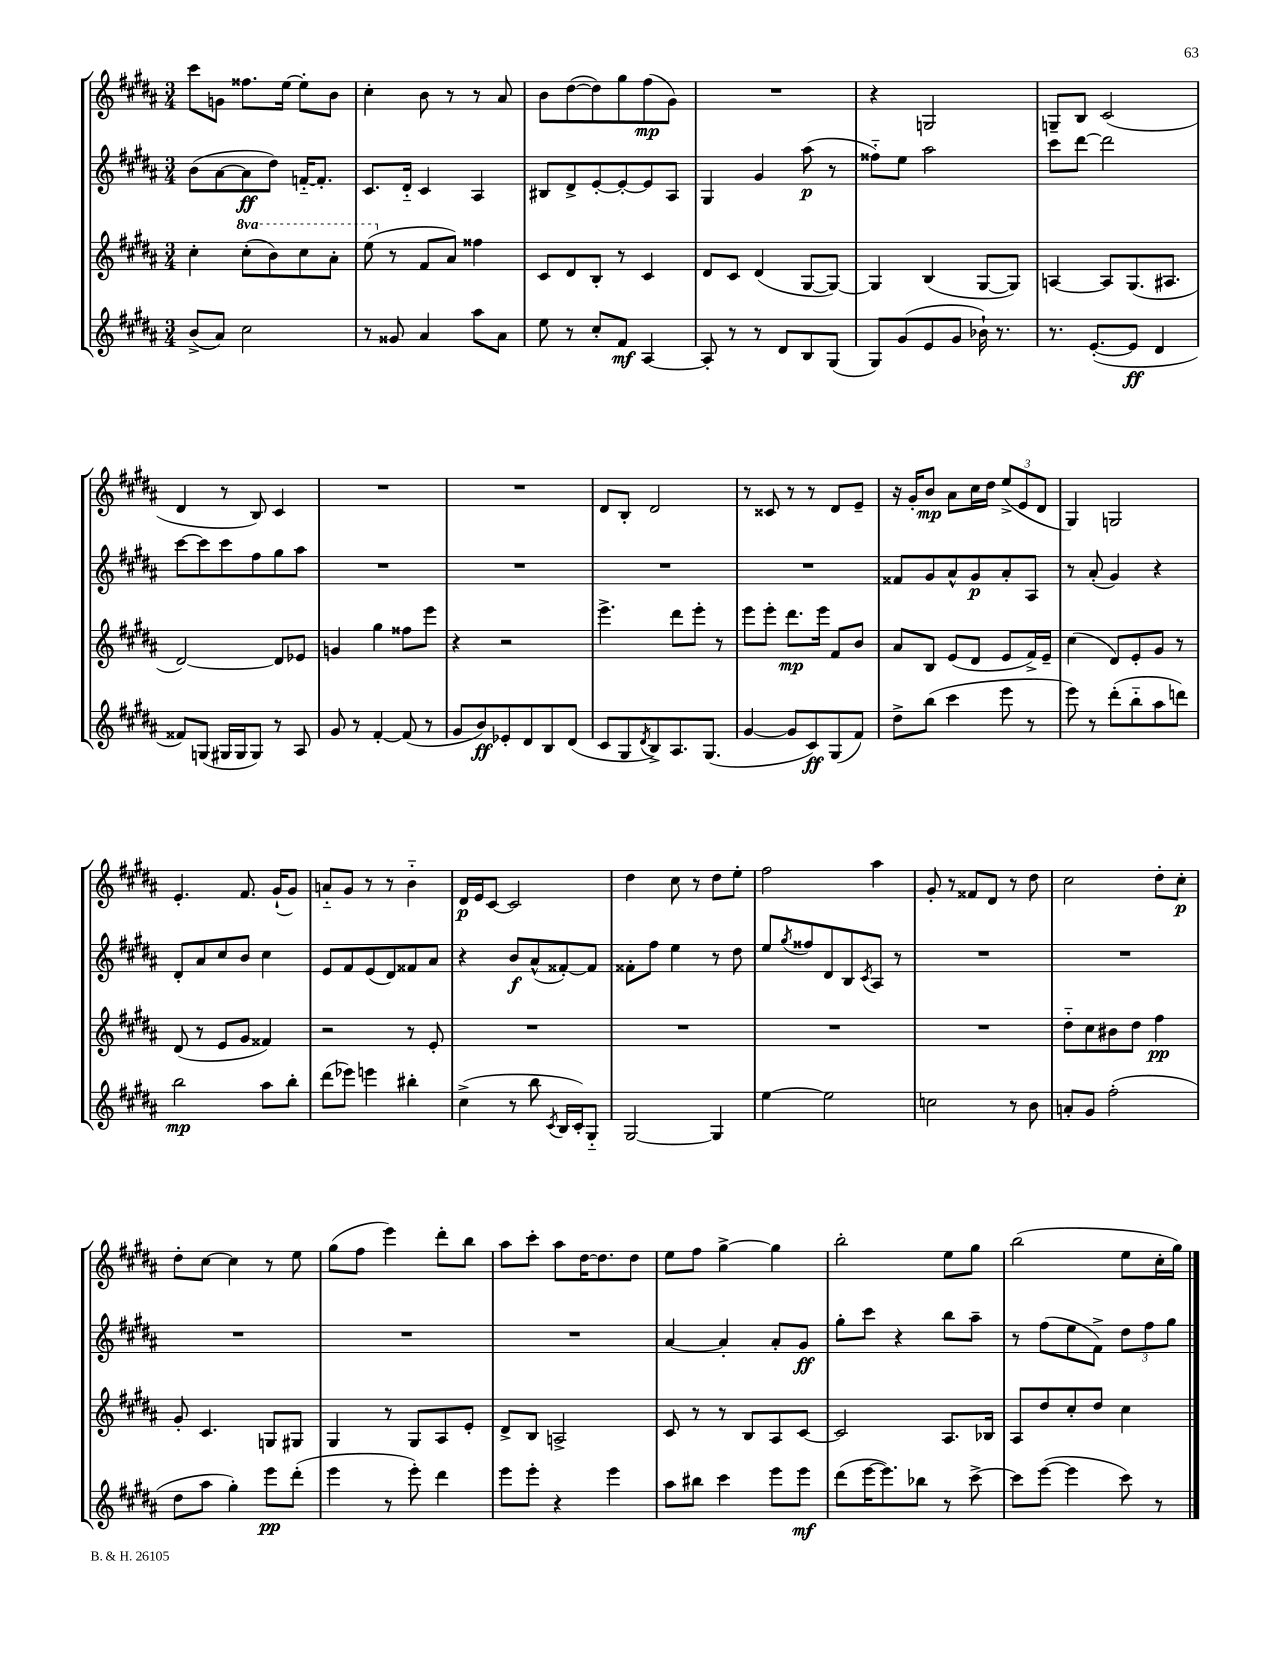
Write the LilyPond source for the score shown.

<<
\new StaffGroup <<
\new Staff = "s0" {
    \clef treble \key b \major \numericTimeSignature \time 3/4
    cis'''8 g'8 fisis''8. e''16~ e''8-. b'8 |
    cis''4-. b'8 r8 r8 ais'8 |
    b'8 dis''8~( dis''8) gis''8 fis''8\mp( gis'8) |
    R2. |
    r4 g2 |
    g8-- b8 cis'2( |
    dis'4 r8 b8) cis'4 |
    R2. |
    R2. |
    dis'8 b8-. dis'2 |
    r8 cisis'8 r8 r8 dis'8 e'8-- |
    r16 gis'16-. b'8\mp ais'8 cis''16 dis''16 \tuplet 3/2 { e''8->( e'8 dis'8 } |
    gis4) g2 |
    e'4.-. fis'8. gis'16-!( gis'8) |
    a'8-_ gis'8 r8 r8 b'4-_ |
    dis'16\p e'16 cis'8~ cis'2 |
    dis''4 cis''8 r8 dis''8 e''8-. |
    fis''2 ais''4 |
    gis'8-. r8 fisis'8 dis'8 r8 dis''8 |
    cis''2 dis''8-. cis''8-.\p |
    dis''8-. cis''8~ cis''4 r8 e''8 |
    gis''8( fis''8 e'''4) dis'''8-. b''8 |
    ais''8 cis'''8-. ais''8 dis''16~ dis''8. dis''8 |
    e''8 fis''8 gis''4~-> gis''4 |
    b''2-. e''8 gis''8 |
    b''2( e''8 cis''16-. gis''16) \bar "|." |
}
\new Staff = "s1" {
    \clef treble \key b \major \numericTimeSignature \time 3/4
    b'8( ais'8~ ais'8\ff dis''8) f'16~-_ f'8.-. |
    cis'8. dis'16-_ cis'4 ais4 |
    bis8 dis'8-> e'8~-. e'8~-. e'8 ais8 |
    gis4 gis'4 ais''8\p( r8 |
    fisis''8-_) e''8 ais''2 |
    cis'''8 dis'''8~ dis'''2 |
    cis'''8~ cis'''8 cis'''8 fis''8 gis''8 ais''8 |
    R2. |
    R2. |
    R2. |
    R2. |
    fisis'8 gis'8 ais'8-^ gis'8\p ais'8-. ais8 |
    r8 ais'8-.( gis'4) r4 |
    dis'8-. ais'8 cis''8 b'8 cis''4 |
    e'8 fis'8 e'8( dis'8) fisis'8 ais'8 |
    r4 b'8\f ais'8-^( fisis'8~-.) fisis'8 |
    fisis'8-. fis''8 e''4 r8 dis''8 |
    e''8 \acciaccatura { gis''8 } fisis''8 dis'8 b8 \acciaccatura { cis'8 } ais8 r8 |
    R2. |
    R2. |
    R2. |
    R2. |
    R2. |
    ais'4~ ais'4-. ais'8-. gis'8\ff |
    gis''8-. cis'''8 r4 b''8 ais''8-- |
    r8 fis''8( e''8 fis'8->) \tuplet 3/2 { dis''8 fis''8 gis''8 } \bar "|." |
}
\new Staff = "s2" {
    \clef treble \key b \major \numericTimeSignature \time 3/4 \set Staff.ottavationMarkups = #ottavation-simple-ordinals
    cis''4-. \ottava #1 cis'''8-.( b''8) cis'''8 ais''8-. |
    e'''8( \ottava #0 r8 fis'8 ais'8) fisis''4 |
    cis'8 dis'8 b8-. r8 cis'4 |
    dis'8 cis'8 dis'4( gis8~ gis8~) |
    gis4 b4( gis8~ gis8) |
    a4~ a8 gis8.( ais8. |
    dis'2~) dis'8 ees'8 |
    g'4 gis''4 fisis''8 e'''8 |
    r4 r2 |
    e'''4.-> dis'''8 e'''8-. r8 |
    e'''8 e'''8-. dis'''8.\mp e'''16 fis'8 b'8 |
    ais'8 b8 e'8( dis'8 e'8 fis'16->) e'16-- |
    cis''4( dis'8) e'8-. gis'8 r8 |
    dis'8( r8 e'8 gis'8 fisis'4) |
    r2 r8 e'8-. |
    R2. |
    R2. |
    R2. |
    R2. |
    dis''8-_ cis''8 bis'8 dis''8 fis''4\pp |
    gis'8-. cis'4. g8 gis8 |
    gis4 r8 gis8 ais8 e'8-. |
    dis'8-> b8 a2-> |
    cis'8 r8 r8 b8 ais8 cis'8~ |
    cis'2 ais8. bes16 |
    ais8 dis''8 cis''8-. dis''8 cis''4 \bar "|." |
}
\new Staff = "s3" {
    \clef treble \key b \major \numericTimeSignature \time 3/4
    b'8->( ais'8) cis''2 |
    r8 gisis'8 ais'4 ais''8 ais'8 |
    e''8 r8 cis''8-. fis'8\mf ais4~ |
    ais8-. r8 r8 dis'8 b8 gis8( |
    gis8) gis'8( e'8 gis'8 bes'16-!) r8. |
    r8. e'8.~-.( e'8\ff dis'4 |
    fisis'8) g8( gis16 gis16 gis8) r8 ais8 |
    gis'8 r8 fis'4~-. fis'8( r8 |
    gis'8 b'8\ff) ees'8-. dis'8 b8 dis'8( |
    cis'8 gis8 \acciaccatura { dis'8 } b8->) ais8. gis8.( |
    gis'4~ gis'8 cis'8\ff) gis8( fis'8) |
    dis''8-> b''8( cis'''4 e'''8 r8 |
    e'''8) r8 dis'''8-.( b''8-_ ais''8 d'''8) |
    b''2\mp ais''8 b''8-. |
    dis'''8( ees'''8) e'''4 bis''4-. |
    cis''4->( r8 b''8 \acciaccatura { cis'8 } b16 cis'16-.) gis8-_ |
    gis2~ gis4 |
    e''4~ e''2 |
    c''2 r8 b'8 |
    a'8-. gis'8 fis''2-.( |
    dis''8 ais''8 gis''4-.) e'''8\pp dis'''8-.( |
    e'''4 r8 e'''8-.) dis'''4 |
    e'''8 e'''8-. r4 e'''4 |
    ais''8 bis''8 cis'''4 e'''8 e'''8\mf |
    dis'''8( e'''16~ e'''8.) bes''8 r8 cis'''8~-> |
    cis'''8 e'''8~( e'''4 cis'''8) r8 \bar "|." |
}
>>
>>
\layout { \context { \Score \remove "Bar_number_engraver" } }
